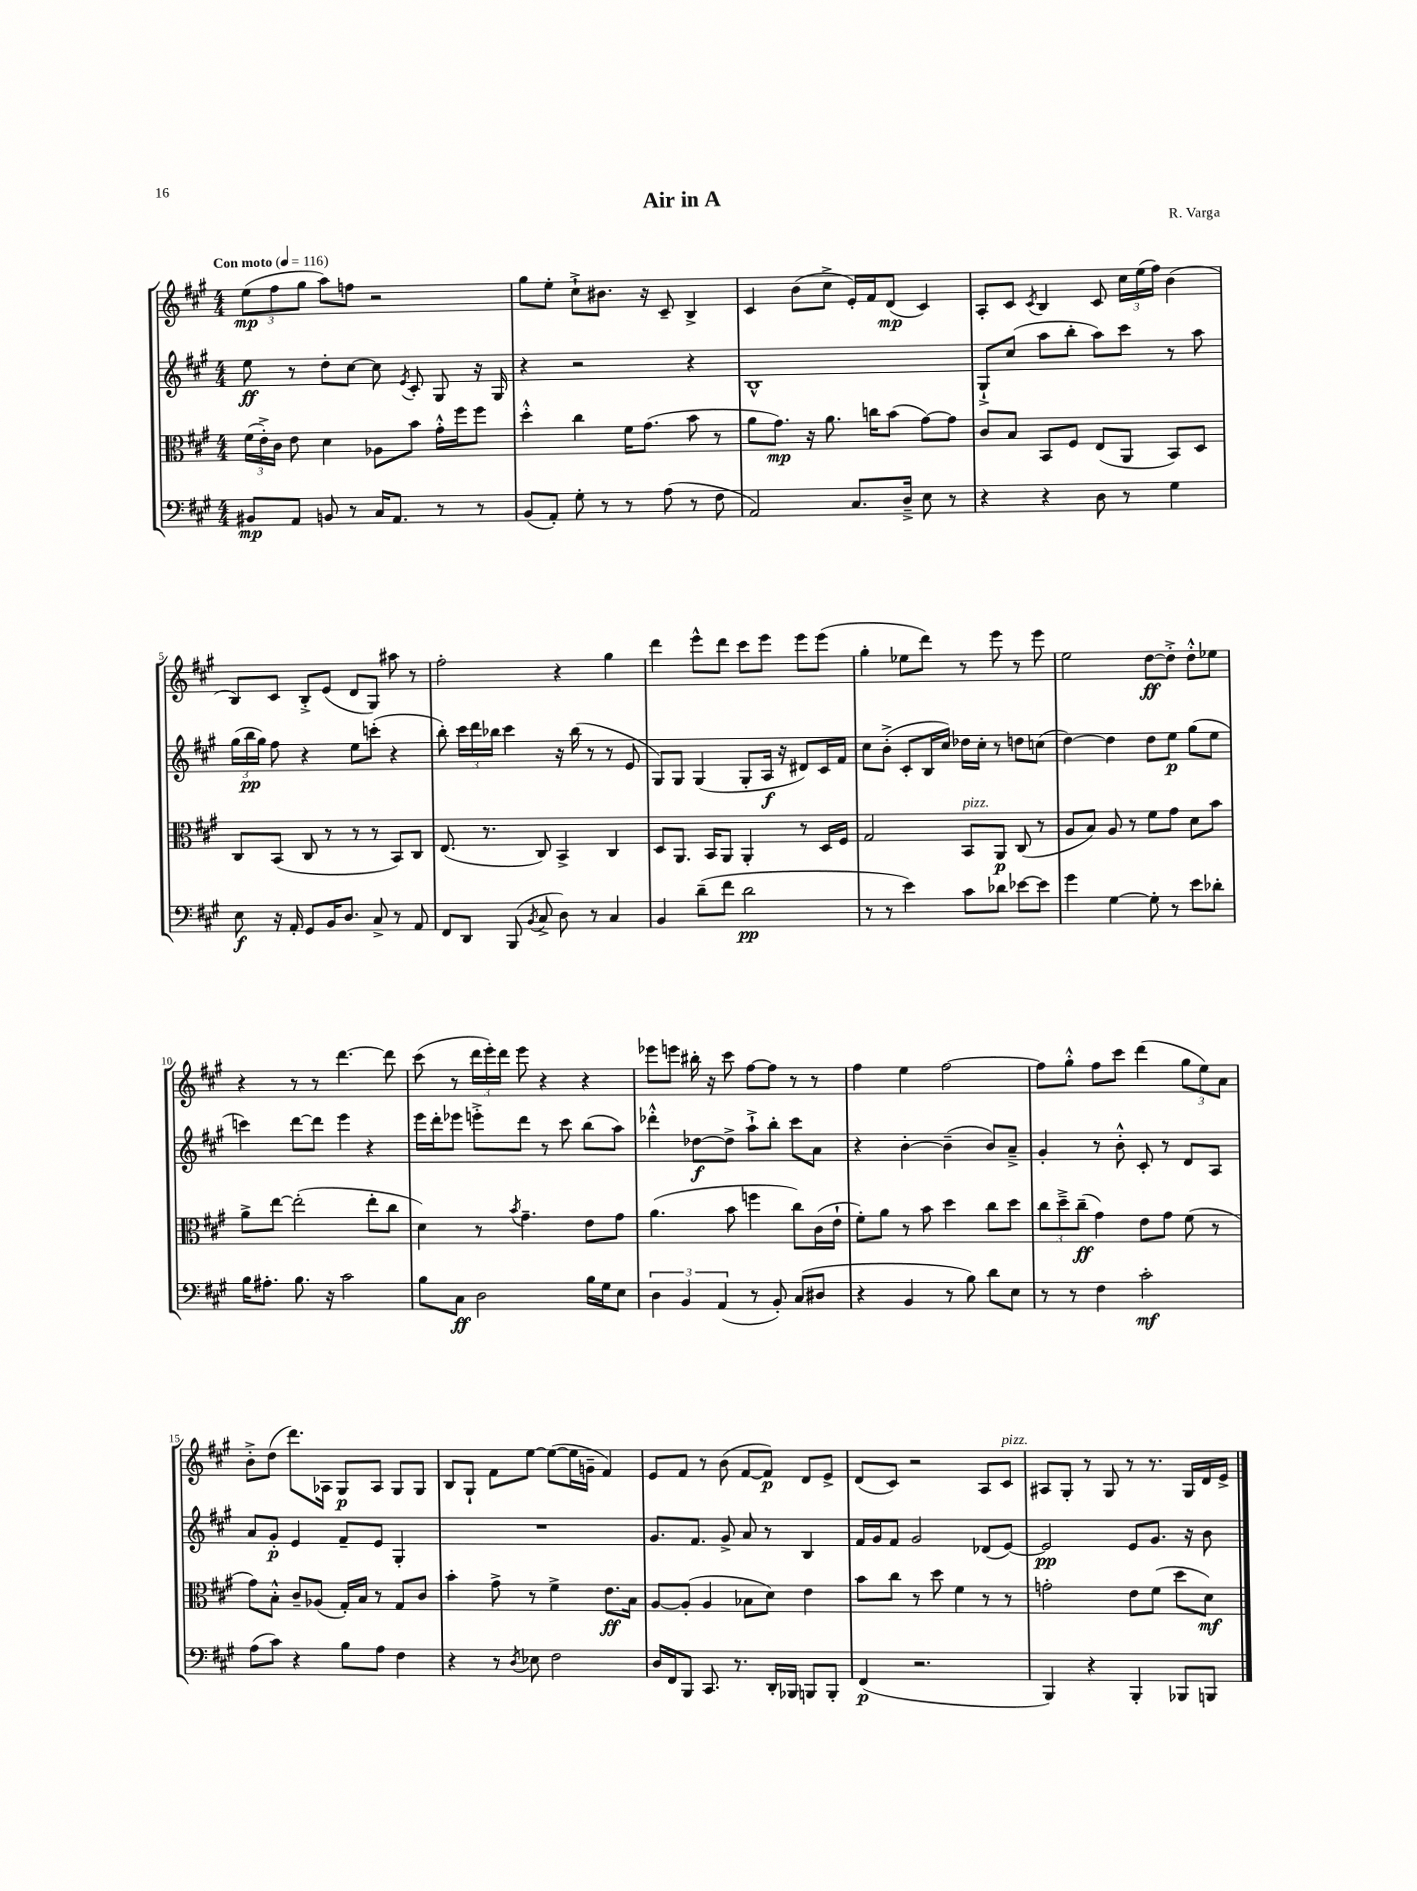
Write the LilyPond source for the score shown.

\header { title = "Air in A" composer = "R. Varga" }
<<
\new StaffGroup <<
\new Staff = "s0" {
    \clef treble \key a \major \numericTimeSignature \time 4/4 \tempo "Con moto" 4 = 116
    \autoBeamOff \tuplet 3/2 { e''8[\mp( fis''8 gis''8] } a''8[) f''8] r2 |
    gis''8[ e''8]-. cis''8[-!-> bis'8.] r16 cis'8-- b4-> |
    cis'4 b'8[( cis''8]-> e'16[-.) fis'16 d'8]\mp( cis'4) |
    a8[-. cis'8] \acciaccatura { cis'8 } b4 cis'8 \tuplet 3/2 { cis''16[ e''16( fis''16]) } b'4( |
    b8[) cis'8] b8[-.-> e'8]( d'8[ gis8]) ais''8 r8 |
    fis''2-. r4 gis''4 |
    d'''4 e'''8[-^ d'''8] cis'''8[ e'''8] e'''8[ e'''8]( |
    gis''4-. ees''8[ d'''8]) r8 e'''8 r8 e'''8 |
    e''2 d''8[~\ff d''8]-.-> d''8[-.-^ ees''8] |
    r4 r8 r8 d'''4.~ d'''8 |
    cis'''8( r8 \tuplet 3/2 { d'''16[ e'''16-.) d'''16] } e'''8 r4 r4 |
    ees'''8[ e'''8] bis''16-. r16 cis'''8 fis''8[~ fis''8] r8 r8 |
    fis''4 e''4 fis''2~ |
    fis''8[ gis''8]-.-^ fis''8[ cis'''8] d'''4( \tuplet 3/2 { gis''8[ e''8) a'8] } |
    b'8[-.-> d''8]( d'''8.[) aes16] gis8[\p aes8] gis8[ gis8] |
    b8[ gis8]-! fis'8[ e''8]~ e''8[~( e''16 g'16]-- fis'4) |
    e'8[ fis'8] r8 b'8( fis'8[~ fis'8]\p) d'8[ e'8]-> |
    d'8[( cis'8]) r2 a8[ cis'8]^\markup { \italic "pizz." } |
    ais8[ gis8]-. r8 gis8 r8 r8. gis16[ d'16 e'16]-> \bar "|." |
}
\new Staff = "s1" {
    \clef treble \key a \major \numericTimeSignature \time 4/4
    \autoBeamOff e''8\ff r8 d''8[-. cis''8]~ cis''8 \acciaccatura { e'8 } cis'8-. gis8 r16 gis16 |
    r4 r2 r4 |
    b1-^ |
    gis8[-!-> cis''8]( a''8[ b''8]-. a''8[) cis'''8] r8 a''8 |
    \tuplet 3/2 { gis''16[( b''16\pp gis''16]) } fis''8 r4 e''8[ c'''8]-.( r4 |
    b''8-.) \tuplet 3/2 { cis'''16[ d'''16 bes''16] } cis'''4 r16 bes''16( r8 r8 e'8 |
    gis8[) gis8] gis4( gis8[-. a16]\f r16 dis'8[) cis'16 fis'16] |
    cis''8[ b'8]-.->( cis'8[-. b16 cis''16]) des''16[ cis''16]-. r8 d''8[ c''8]( |
    d''4~) d''4 d''8[ e''8]\p gis''8[( e''8] |
    c'''4) d'''8[~ d'''8] e'''4 r4 |
    e'''16[ d'''16-. ees'''8] e'''8[-.-> d'''8] r8 cis'''8 b''8[( a''8]) |
    des'''4-.-^ des''8[~\f des''8]-> a''8[-!-> b''8]-. cis'''8[ a'8] |
    r4 b'4~-. b'4--( b'8[) a'8]---> |
    gis'4-. r8 b'8-.-^ cis'8-. r8 d'8[ a8] |
    a'8[ gis'8]-.\p e'4 fis'8[-- e'8] gis4-. |
    R1 |
    gis'8.[ fis'8.] gis'8-> a'8 r8 b4 |
    fis'16[ gis'16 fis'8] gis'2 des'8[( e'8]~) |
    e'2\pp e'8[ gis'8.] r16 b'8 \bar "|." |
}
\new Staff = "s2" {
    \clef alto \key a \major \numericTimeSignature \time 4/4
    \autoBeamOff \tuplet 3/2 { fis'16[( e'16-.->) cis'16] } e'8 d'4 aes8[ b'8] gis'16[-.-^ fis''16 fis''8] |
    d''4-.-^ cis''4 fis'16[ gis'8.]( b'8 r8 |
    a'8[ gis'8.]\mp) r16 a'8. c''16[ b'8]( gis'8[~) gis'8] |
    cis'8[ b8] b,8[ fis8] e8[( a,8] b,8[) d8] |
    cis8[ b,8]( cis8 r8 r8 r8 b,8[) cis8] |
    e8.( r8. cis8) b,4-> cis4 |
    d8[ a,8.] b,16[ a,8] a,4-. r8 d16[ fis16] |
    gis2 b,8[^\markup { \italic "pizz." } a,8]\p cis8( r8 |
    a8[ b8]) a8 r8 fis'8[ gis'8] d'8[ b'8] |
    a'8[-> e''8]~ e''2-.( e''8[-. cis''8] |
    d'4) r8 \acciaccatura { b'8 } gis'4.-- e'8[ gis'8] |
    a'4.( b'8 f''4 cis''8[) cis'16( e'16]-! |
    fis'8[-.) a'8] r8 b'8 d''4 cis''8[ d''8] |
    \tuplet 3/2 { cis''8[ d''8---> cis''8]--\ff( } gis'4) e'8[ gis'8] fis'8( r8 |
    gis'8[) b8]-.-^ cis'8[-- aes8]( gis16[-.) b16] r8 gis8[ cis'8] |
    b'4-. gis'8-> r8 fis'4-> e'8.[\ff b16] |
    a8[~ a8]-.( a4 bes8[ d'8]) e'4 |
    b'8[ cis''8] r8 d''8 fis'4 r8 r8 |
    g'2-. e'8[ fis'8]( d''8[ d'8]\mf) \bar "|." |
}
\new Staff = "s3" {
    \clef bass \key a \major \numericTimeSignature \time 4/4
    \autoBeamOff bis,8[\mp a,8] b,8 r8 cis16[ a,8.] r8 r8 |
    b,8[( a,8]-.) gis8-. r8 r8 a8( r8 fis8 |
    a,2) cis8.[ d16]---> e8 r8 |
    r4 r4 d8 r8 gis4 |
    e8\f r16 a,16-. gis,8[ b,16 d8.] cis8-> r8 a,8 |
    fis,8[ d,8] b,,8( \acciaccatura { b,8 } cis8-> d8) r8 cis4 |
    b,4 d'8[--( fis'8] d'2\pp |
    r8 r8 e'4) cis'8[ des'8] ees'8[~ ees'8] |
    gis'4 gis4~ gis8-. r8 e'8[ des'8]-. |
    b16[ ais8.]-. b8. r16 cis'2 |
    b8[ cis8]\ff d2 b16[ gis16 e8] |
    \tuplet 3/2 { d4 b,4 a,4( } r8 b,8-.) cis8[( dis8] |
    r4 b,4 r8 b8) d'8[ e8] |
    r8 r8 fis4 cis'2-.\mf |
    a8[( cis'8]) r4 b8[ a8] fis4 |
    r4 r8 \acciaccatura { d8 } ees8 fis2 |
    d16[ fis,16 b,,8] cis,8. r8. d,16[-. bes,,16] b,,8[ b,,8]-. |
    fis,4\p( r2. |
    b,,4) r4 b,,4-. bes,,8[ b,,8] \bar "|." |
}
>>
>>
